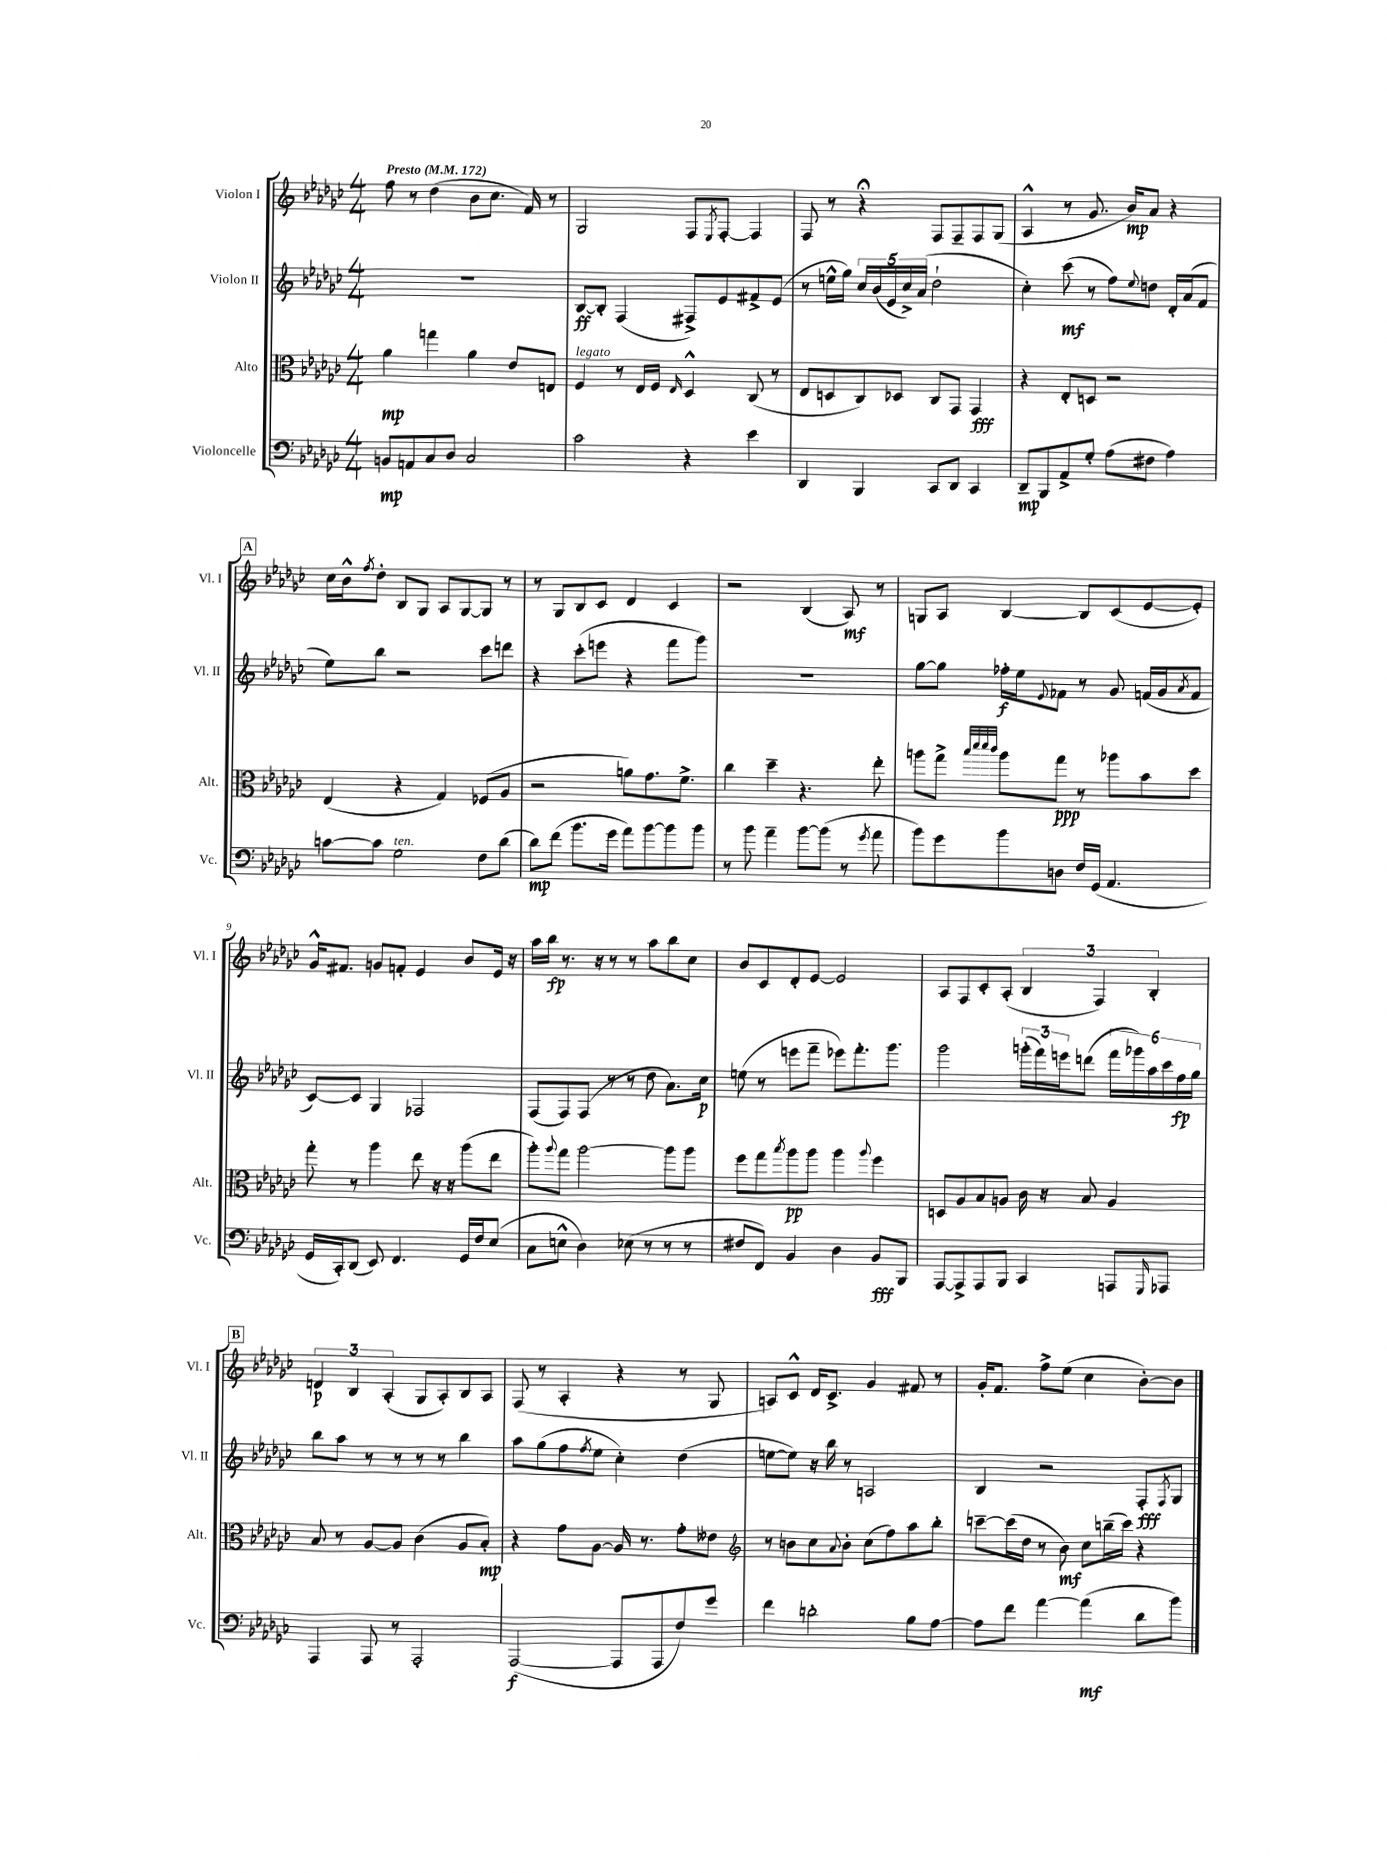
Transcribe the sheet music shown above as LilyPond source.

<<
\new StaffGroup <<
\new Staff = "s0" \with { instrumentName = "Violon I" shortInstrumentName = "Vl. I" } {
    \clef treble \key ges \major \numericTimeSignature \time 4/4 \tempo "Presto" 4 = 172
    f''8 r8 des''4( bes'8 ces''8. f'16) r8 |
    ges2 f8 \acciaccatura { ees8 } f8~-. f4 |
    f8 r8 r4\fermata f8 f8-- f8 ges8( |
    aes4-^ r8 ges'8. bes'16\mp) aes'8 r4 |
    \mark \markup { \box "A" } ces''16 bes'16-^ \acciaccatura { f''8 } des''8-. bes8 ges8 aes8 ges8~ ges8 r8 |
    r8 ges8 bes8 ces'8 des'4 ces'4 |
    r2 bes4( aes8\mf) r8 |
    g8 aes8 bes4~ bes8 ces'8( ees'8~ ees'8-.) |
    ges'16-^ fis'8. g'8 f'8-. ees'4 bes'8 ees'16 r16 |
    aes''16 bes''16\fp r8. r16 r8 r8 aes''8 bes''8 ces''8 |
    bes'8 ces'8 des'8-. ees'8~ ees'2 |
    aes8 f8 ces'8-. aes8-.( \tuplet 3/2 { bes4 f4) bes4-. } |
    \mark \markup { \box "B" } \tuplet 3/2 { d'4\p bes4 aes4-.( } ges8 aes8-.) bes8 aes8 |
    f8( r8 aes4-. r4 r8 ges8 |
    a8) ces'8-^ des'16 ces'8.-> ges'4 fis'8 r8 |
    ges'16-. f'8. f''8-> ees''8( ces''4 bes'8~-.) bes'8 \bar "|." |
}
\new Staff = "s1" \with { instrumentName = "Violon II" shortInstrumentName = "Vl. II" } {
    \clef treble \key ges \major \numericTimeSignature \time 4/4
    R1 |
    bes8~\ff bes8-. f4( fis8->) ees'8 fis'8-> ees'8( |
    r8 e''16-^ ges''16) \tuplet 5/4 { ces''16 bes'16( ees'16 ces''16->) aes'16( } des''2-! |
    ces''4-.) ces'''8\mf( r8 f''8) \appoggiatura { ees''8 } d''8 des'16-. aes'16( f'8 |
    \mark \markup { \box "A" } ees''8) bes''8 r2 ces'''8 d'''8 |
    r4 ces'''8-.( e'''8 r4 f'''8 ges'''8) |
    R1 |
    ges''8~ ges''8 fes''16-.\f ees''16 \appoggiatura { ees'8 } fes'8 r8 ges'8 f'16( ges'16 \acciaccatura { aes'8 } f'8 |
    ces'8~) ces'8 ges4 fes2 |
    f8( f8) f8( r8 r8 des''8 aes'8.) ces''16\p |
    e''8( r8 e'''8 f'''8-- ees'''8) f'''8.-. ges'''8. |
    ges'''2 \tuplet 3/2 { g'''16-.( f'''16) e'''16 } d'''8( \tuplet 6/4 { f'''16 ges'''16) aes''16 ces'''16 f''16\fp ges''16 } |
    \mark \markup { \box "B" } bes''8 aes''8 r8 r8 r8 r8 bes''4 |
    aes''8 ges''8( f''8 \acciaccatura { f''8 } ees''8 ces''4-.) des''4( |
    e''8~ e''8) r16 bes''16 r8 a2 |
    bes4 r2 f8-.\fff \acciaccatura { f8 } ges8 \bar "|." |
}
\new Staff = "s2" \with { instrumentName = "Alto" shortInstrumentName = "Alt." } {
    \clef alto \key ges \major \numericTimeSignature \time 4/4
    aes'4\mp g''4 aes'4 ees'8 e8 |
    f4^\markup { \italic "legato" } r8 ees16 f16 \grace { ees16 } des4-^ ces8( r8 |
    ees8 d8 ces8) des8 ces8 ges,8 ges,4\fff |
    r4 ees8-. d8 r2 |
    \mark \markup { \box "A" } ees4( r4 ges4) fes8( aes8 |
    r2 a'8) ges'8. f'8.-> |
    ces''4 des''4-- r4. ees''8-. |
    a''8 ges''8-> \grace { bes''32 des'''32 des'''32 ces'''32 } a''8 ges''8\ppp r8 aes''8 bes'8 des''8 |
    ges''8-. r8 aes''4 ees''8 r16 r16 aes''8( ees''8 |
    aes''8-.) \appoggiatura { aes''8 } ges''8 aes''2~ aes''8 aes''8 |
    f''8 ges''8 \acciaccatura { bes''8 } aes''8\pp aes''8 aes''4 \appoggiatura { aes''8 } f''4 |
    d8 aes8 bes8 a8 ces'16 r16 bes8 a4 |
    \mark \markup { \box "B" } bes8 r8 aes8~ aes8 ces'4( aes8 bes8-.\mp) |
    r4 ges'8 aes8~ aes16 r8. ges'8-. eeses'8 |
    \clef treble r8 b'8 ces''8 \appoggiatura { aes'8 } b'8-. ces''8( f''8) aes''8 bes''8-. |
    c'''8~-- c'''16( des''16 r8 bes'8\mf) ces''8 b''16--( c'''16) r4 \bar "|." |
}
\new Staff = "s3" \with { instrumentName = "Violoncelle" shortInstrumentName = "Vc." } {
    \clef bass \key ges \major \numericTimeSignature \time 4/4
    b,8\mp a,8 ces8 des8 ces2 |
    ces'2 r4 ees'4 |
    des,4 bes,,4 ces,8 des,8 ces,4 |
    des,8--\mp bes,,8 aes,8-> ges8-. aes8( fis8 aes4) |
    \mark \markup { \box "A" } c'8~ c'8 ges2^\markup { \italic "ten." } f8 des'8( |
    des'8\mp) f'8( bes'8. ges'16 aes'8) bes'8~ bes'8 bes'8 |
    r8 bes'8 aes'4-- bes'8~ bes'8( r8 \acciaccatura { ges'8 } aes'8 |
    bes'8) ges'8 bes'8 d8 f16 ges,16( aes,4. |
    ges,16 ces,16-.) des,8( ees,8) f,4. ges,16 f16 ees8( |
    ces8 e8-^ des4) ees8( r8 r8 r8 |
    fis8 f,8) bes,4 des4 bes,8\fff bes,,8 |
    aes,,8~ aes,,8-> aes,,8 bes,,8 ces,4 a,,8 \grace { ges,,16 } aes,,8 |
    \mark \markup { \box "B" } aes,,4 aes,,8 r8 aes,,2-. |
    aes,,2~\f( aes,,8 aes,,8 f8) ges'8 |
    f'4 d'2-. bes8 aes8~ |
    aes8 f'8 aes'4~ aes'4\mf( des'8 bes'8) \bar "|." |
}
>>
>>
